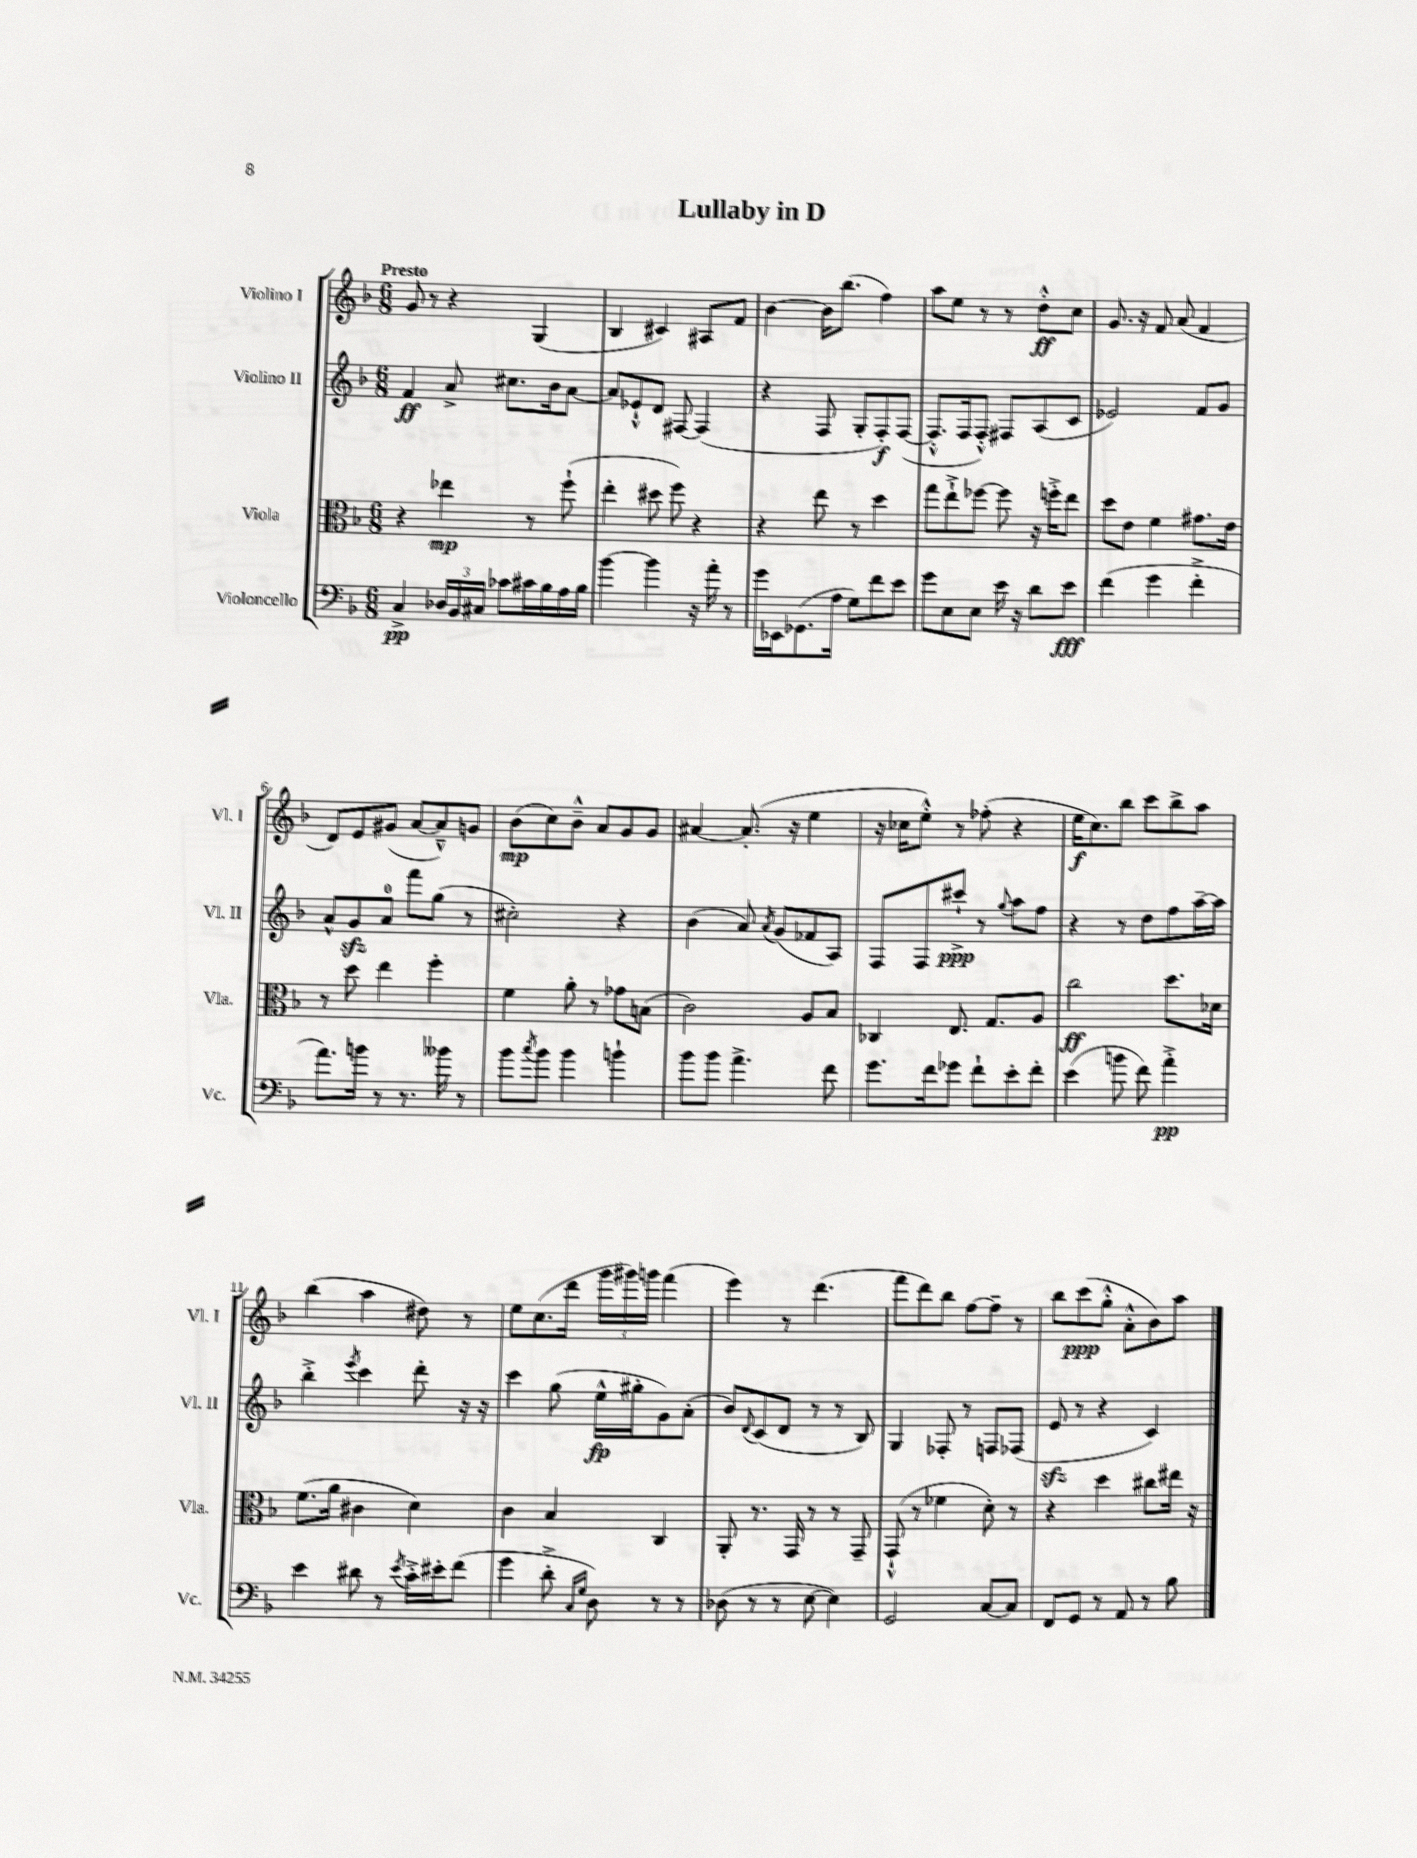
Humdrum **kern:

**kern	**kern	**kern	**kern
*staff4	*staff3	*staff2	*staff1
*clefF4	*clefC3	*clefG2	*clefG2
*k[b-]	*k[b-]	*k[b-]	*k[b-]
*M6/8	*M6/8	*M6/8	*M6/8
4C^/	4r	4f/	8g/
.	.	.	8r
24D-/LL	4ee-\	8a^/	4r
24BB-/	.	.	.
24C#/JJ	.	.	.
8c-\L	.	8.cc#\L	.
16c#\L	8r	.	(4G/
16B-\	.	16b-\k	.
16A\	(8ff`\	[8a\J	.
16B-\JJ	.	.	.
=	=	=	=
[4b-\	4ee'\	8a/]L	4B-/
.	.	8e-`^^/	.
4b-\]	8dd#\	8d/J	4c#/)
.	8ff\)	[8F#/	.
16r	4r	(4F#/]	8A#/L
16a'\	.	.	.
8r	.	.	8f/J
=	=	=	=
16g\LL	4r	4r	[4b-\
16EE-\J	.	.	.
(8.GG-\	.	.	.
.	8ee\	8F/	16b-\]LK
16A\Jk	.	.	(8.bb-\J
8G\L)	8r	8G'/L	.
8f\	4dd\	8F'/)	4ff\)
8e\J	.	([8F/J	.
=	=	=	=
8g\L	8gg\L	8.F'^^/]L	8aa\L
8E\	8ee`^\	.	8ee\J
.	.	16F/k	.
8E\J	[8ff-\J	8F'^^/J)	8r
16e\	8ff-\]	8F#/L	8r
16r	.	.	.
8d\L	16r	(8A/	8dd'^^\L
.	16ff'^\LK	.	.
8e\J	8ee\J	8c/J	8cc\J
=	=	=	=
(4f\	8dd\L	2e-/)	8.g/
.	8e\J	.	.
.	.	.	16r
4g\	4f\	.	8f/
.	.	.	(8a/
4f'^\	8.g#\L	8f/L	4f/
.	.	8g/J	.
.	16e\Jk	.	.
=	=	=	=
8.a\L)	8r	8a^^/L	8d/L)
.	8dd\	8g/	8e/
16b\Jk	.	.	.
8r	4ee\	8a/J	(8g#/J
8.r	.	8fff\L	[8a/L
.	4ff'\	(8gg\J	8a~^^/])
16b--\	.	.	.
8r	.	8r	8g/J
=	=	=	=
8b-\L	4f\	2cc#'\)	(8b-\L
8qcc/	.	.	.
8b-\J	.	.	8cc\)
4b-\	8a'\	.	8b-~^^\J
.	8r	.	8a/L
4b`\	8g-\L	4r	8g/
.	(8B\J	.	8g/J
=	=	=	=
8b-\L	2c\)	(4b-\	[4a#/
8b-\J	.	.	.
4.a^\	.	8a/)	(8.a#'/]
.	.	8qa/	.
.	.	(8g/L	.
.	.	.	16r
.	8A/L	8f-/	4ee\
8f\	8B-/J	8A/J)	.
=	=	=	=
8.g\L	4C-/	8F/L	16r
.	.	.	16cc-\LK
.	.	8F/	8ee'^^\J)
16f\k	.	.	.
8g-\J	8.E/	8ccc#`^/J	8r
8f`\L	.	8r	(8ff-'\
.	8.G/L	.	.
.	.	8qqgg/	.
8e'\	.	8aa\L	4r
8f'\J	8A/J	8ff\J	.
=	=	=	=
(4e\	2cc\	4r	16ee\LK
.	.	.	8.cc\)
8b\	.	8r	8bb-\J
8f\)	.	8dd\L	8ccc\L
4a'^\	8.dd\L	8ff\	8bb-^\
.	.	[16aa~\L	8aa\J
.	16d-\Jk	16aa\]JJ	.
=	=	=	=
4e\	(8.f\L	4bb-'^\	(4bb-\
.	16a\Jk	.	.
.	.	8qeee/	.
8d#\	4c#\	4ccc\	4aa\
8r	.	.	.
8qe/	.	.	.
16c'^\LL	4d\)	8ddd'\	8dd#\)
16e#'\J	.	.	.
(8f\J	.	16r	8r
.	.	16r	.
=	=	=	=
4g\	4c\	4ccc\	8ee\L
.	.	.	(8.cc\
8d'^\	4B-/	(8gg\	.
.	.	.	16ddd\Jk
16qqC/LL	.	.	.
16qqG/JJ	.	.	.
8D\)	.	16ee^^\LL	24ggg\LL
.	.	.	24ggg#\)
.	.	16gg#'\J	.
.	.	.	24ggg\JJ
8r	4C/	8g\)	(4fff\
8r	.	(8a'\J	.
=	=	=	=
(8D-\	8AA'/	8b-/L)	4eee\)
.	.	8qqd/	.
8r	8.r	(8c/	.
8r	.	8d/J	8r
.	16GG/	.	.
[8E\	8r	8r	(4.ddd\
4E\])	8r	8r	.
.	8GG~/	8B-/)	.
=	=	=	=
2GG/	(8GG`^^/	4G/	8fff\L
.	8r	.	8ddd\)
.	4f-\	8F-'/	8bb-\J
.	.	8r	[8ff\L
[8C/L	8d'\)	8F/L	8ff~\]J
8C/]J	8r	(8F-/J	8r
=	=	=	=
8FF/L	4r	8e/	8bb-\L
8GG/J	.	8r	(8ccc\
8r	4dd\	4r	8gg'^^\J
8AA/	.	.	8a'^^\L
8r	8cc#\L	4c/)	8b-\)
8B-\	16ee#\Jk	.	8aa\J
.	16r	.	.
==	==	==	==
*-	*-	*-	*-
